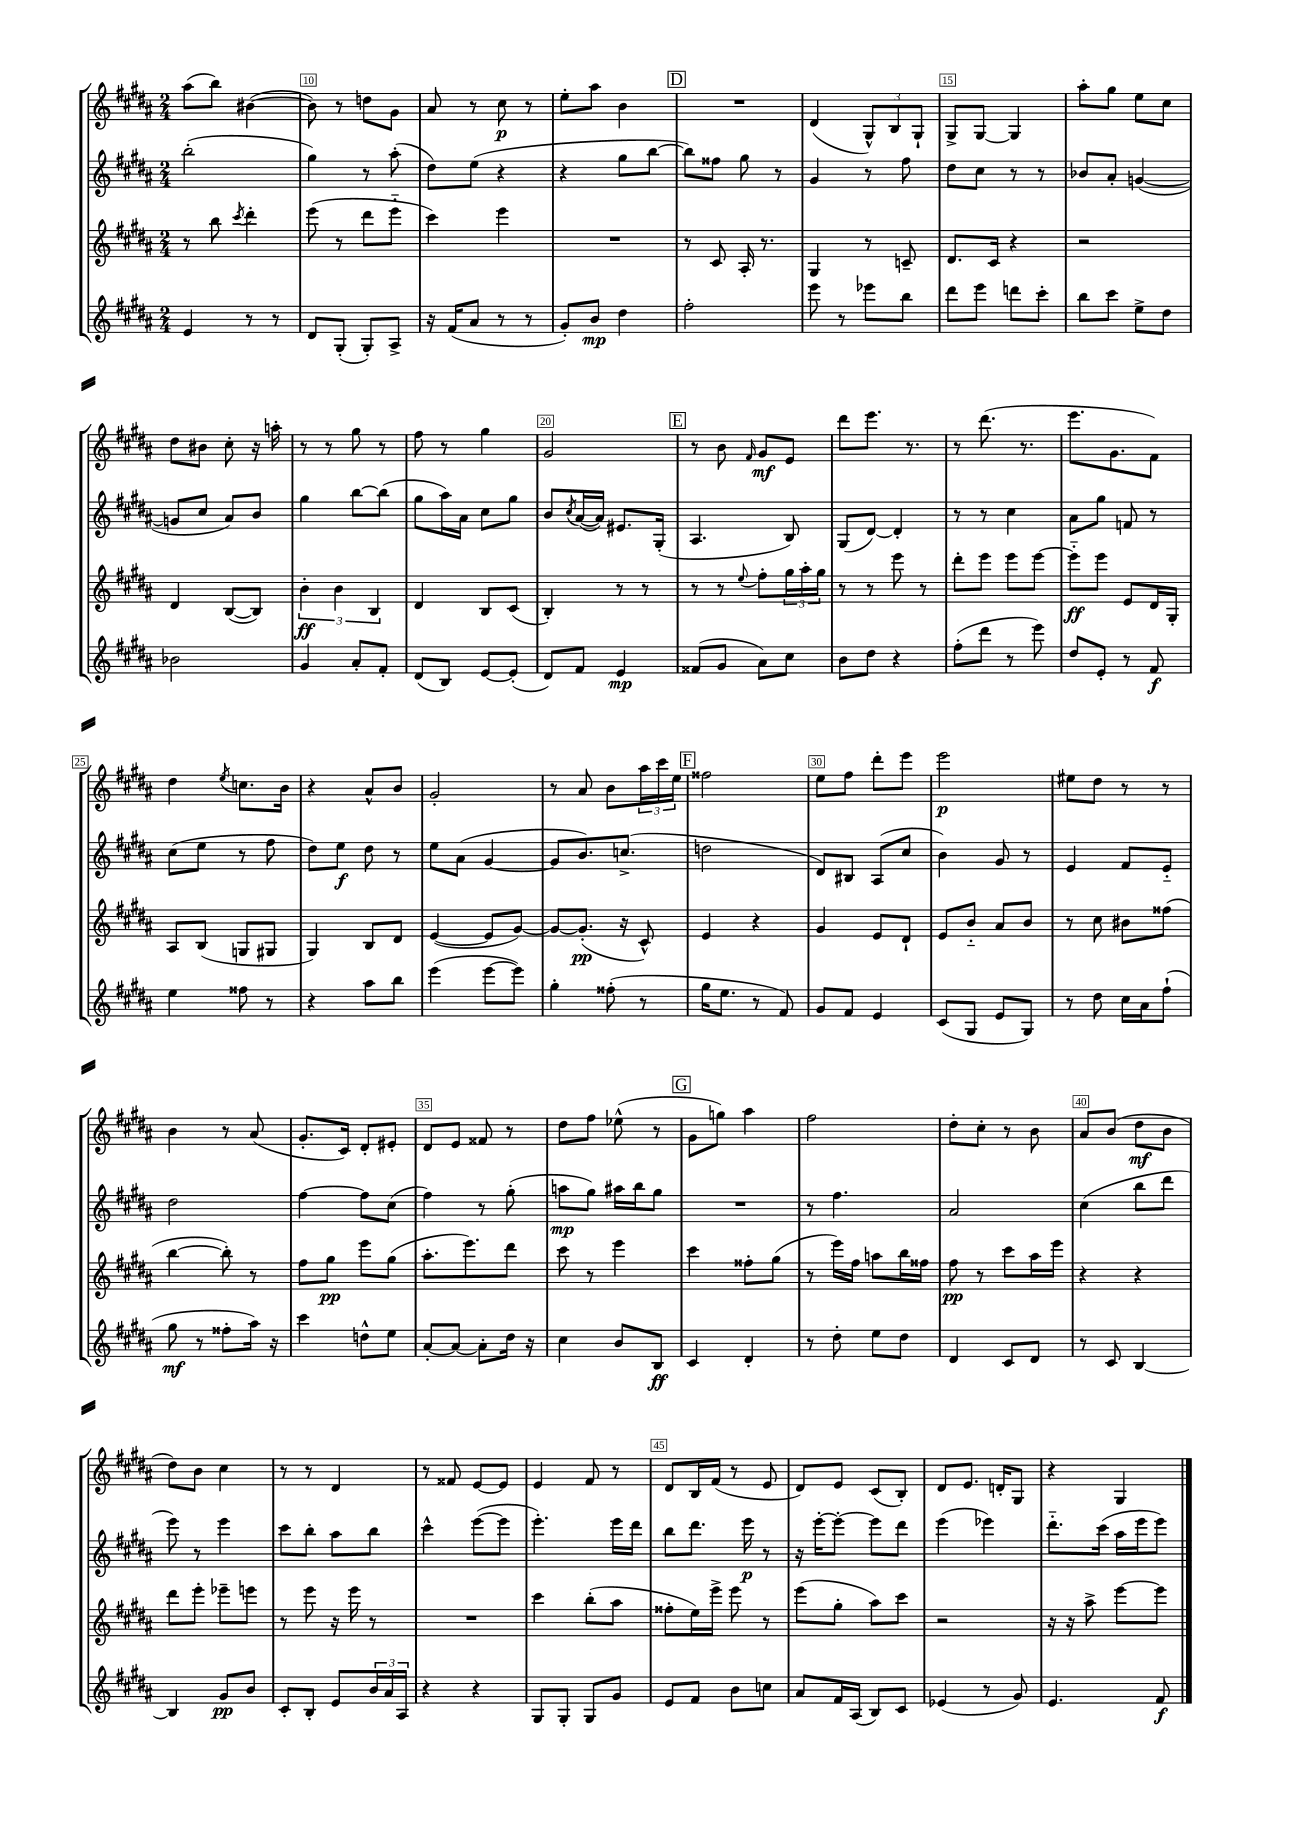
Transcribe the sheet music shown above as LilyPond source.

<<
\new StaffGroup <<
\new Staff = "s0" {
    \clef treble \key b \major \numericTimeSignature \time 2/4
    ais''8( b''8) bis'4~( |
    bis'8) r8 d''8 gis'8 |
    ais'8 r8 cis''8\p r8 |
    e''8-. ais''8 b'4 |
    \mark \markup { \box "D" } R2 |
    dis'4( \tuplet 3/2 { gis8-^) b8 gis8-! } |
    gis8-> gis8~ gis4 |
    ais''8-. gis''8 e''8 cis''8 |
    dis''8 bis'8 cis''8-. r16 a''16-. |
    r8 r8 gis''8 r8 |
    fis''8 r8 gis''4 |
    gis'2 |
    \mark \markup { \box "E" } r8 b'8 \grace { fis'16 } gis'8\mf e'8 |
    dis'''8 e'''8. r8. |
    r8 dis'''8.( r8. |
    e'''8. gis'8. fis'8) |
    dis''4 \acciaccatura { e''8 } c''8. b'16 |
    r4 ais'8-^ b'8 |
    gis'2-. |
    r8 ais'8 b'8 \tuplet 3/2 { ais''16 cis'''16 e''16 } |
    \mark \markup { \box "F" } fisis''2 |
    e''8 fis''8 dis'''8-. e'''8 |
    e'''2\p |
    eis''8 dis''8 r8 r8 |
    b'4 r8 ais'8( |
    gis'8.-. cis'16) dis'8-. eis'8-. |
    dis'8 e'8 fisis'8 r8 |
    dis''8 fis''8 ees''8-^( r8 |
    \mark \markup { \box "G" } gis'8 g''8) ais''4 |
    fis''2 |
    dis''8-. cis''8-. r8 b'8 |
    ais'8 b'8( dis''8\mf b'8 |
    dis''8) b'8 cis''4 |
    r8 r8 dis'4 |
    r8 fisis'8 e'8~ e'8 |
    e'4 fis'8 r8 |
    dis'8 b16 fis'16( r8 e'8 |
    dis'8) e'8 cis'8( b8-.) |
    dis'8 e'8. d'16-. gis8 |
    r4 gis4 \bar "|." |
}
\new Staff = "s1" {
    \clef treble \key b \major \numericTimeSignature \time 2/4
    b''2-.( |
    gis''4) r8 ais''8-.( |
    dis''8) e''8( r4 |
    r4 gis''8 b''8~ |
    \mark \markup { \box "D" } b''8) fisis''8 gis''8 r8 |
    gis'4 r8 fis''8 |
    dis''8 cis''8 r8 r8 |
    bes'8 ais'8-. g'4~( |
    g'8 cis''8 ais'8) b'8 |
    gis''4 b''8~ b''8( |
    gis''8 ais''16) ais'16 cis''8 gis''8 |
    b'8 \acciaccatura { cis''8 } ais'16~( ais'16) eis'8. gis16-.( |
    \mark \markup { \box "E" } ais4. b8) |
    gis8( dis'8~) dis'4-. |
    r8 r8 cis''4 |
    ais'8 gis''8 f'8 r8 |
    cis''8( e''8 r8 fis''8 |
    dis''8) e''8\f dis''8 r8 |
    e''8 ais'8( gis'4~ |
    gis'8 b'8.) c''8.->( |
    \mark \markup { \box "F" } d''2 |
    dis'8) bis8 ais8( cis''8 |
    b'4) gis'8 r8 |
    e'4 fis'8 e'8-_ |
    dis''2 |
    fis''4~ fis''8 cis''8( |
    fis''4) r8 gis''8-.( |
    a''8\mp gis''8) ais''16 b''16 gis''8 |
    \mark \markup { \box "G" } R2 |
    r8 fis''4. |
    ais'2 |
    cis''4( b''8 dis'''8 |
    e'''8) r8 e'''4 |
    cis'''8 b''8-. ais''8 b''8 |
    cis'''4-^ e'''8~( e'''8 |
    e'''4.-.) e'''16 dis'''16 |
    b''8 dis'''8. e'''16\p r8 |
    r16 e'''16~-. e'''8~-. e'''8 dis'''8 |
    e'''4( ees'''4) |
    dis'''8.-_ cis'''16( ais''16 e'''16 e'''8) \bar "|." |
}
\new Staff = "s2" {
    \clef treble \key b \major \numericTimeSignature \time 2/4
    r8 b''8 \acciaccatura { cis'''8 } dis'''4-. |
    e'''8( r8 dis'''8 e'''8-_ |
    cis'''4) e'''4 |
    R2 |
    \mark \markup { \box "D" } r8 cis'8 ais16-. r8. |
    gis4 r8 c'8-- |
    dis'8. cis'16 r4 |
    r2 |
    dis'4 b8~( b8) |
    \tuplet 3/2 { b'4-.\ff b'4 b4 } |
    dis'4 b8 cis'8( |
    b4-.) r8 r8 |
    \mark \markup { \box "E" } r8 r8 \appoggiatura { e''8 } fis''8-. \tuplet 3/2 { gis''16 ais''16-. gis''16 } |
    r8 r8 e'''8 r8 |
    dis'''8-. e'''8 e'''8 e'''8~ |
    e'''8-_\ff e'''8 e'8 dis'16 gis16-. |
    ais8 b8( g8 gis8 |
    gis4) b8 dis'8 |
    e'4~( e'8 gis'8~) |
    gis'8~ gis'8.-.\pp( r16 cis'8-^) |
    \mark \markup { \box "F" } e'4 r4 |
    gis'4 e'8 dis'8-! |
    e'8 b'8-_ ais'8 b'8 |
    r8 cis''8 bis'8 fisis''8( |
    b''4~ b''8-.) r8 |
    fis''8 gis''8\pp e'''8 gis''8( |
    ais''8.-. e'''8.) dis'''8 |
    cis'''8 r8 e'''4 |
    \mark \markup { \box "G" } cis'''4 fisis''8-. gis''8( |
    r8 e'''16) fis''16 a''8 b''16 fisis''16 |
    fis''8\pp r8 cis'''8 ais''16 e'''16 |
    r4 r4 |
    dis'''8 e'''8-. ees'''8-- e'''8 |
    r8 e'''8 r16 e'''16 r8 |
    R2 |
    cis'''4 b''8-.( ais''8 |
    fisis''8-. e''16) e'''16-> e'''8 r8 |
    e'''8( gis''8-. ais''8) cis'''8 |
    r2 |
    r16 r16 ais''8-> e'''8~ e'''8 \bar "|." |
}
\new Staff = "s3" {
    \clef treble \key b \major \numericTimeSignature \time 2/4
    e'4 r8 r8 |
    dis'8 gis8-.( gis8-.) ais8-> |
    r16 fis'16( ais'8 r8 r8 |
    gis'8-.) b'8\mp dis''4 |
    \mark \markup { \box "D" } fis''2-. |
    e'''8 r8 ees'''8 b''8 |
    dis'''8 e'''8 d'''8 cis'''8-. |
    b''8 cis'''8 e''8-> dis''8 |
    bes'2 |
    gis'4 ais'8-. fis'8-. |
    dis'8( b8) e'8~ e'8-.( |
    dis'8) fis'8 e'4\mp |
    \mark \markup { \box "E" } fisis'8( gis'8 ais'8) cis''8 |
    b'8 dis''8 r4 |
    fis''8-.( dis'''8 r8 e'''8) |
    dis''8 e'8-. r8 fis'8\f |
    e''4 fisis''8 r8 |
    r4 ais''8 b''8 |
    e'''4( e'''8~ e'''8) |
    gis''4-. fisis''8-.( r8 |
    \mark \markup { \box "F" } gis''16 e''8. r8 fis'8) |
    gis'8 fis'8 e'4 |
    cis'8( gis8 e'8 gis8) |
    r8 dis''8 cis''16 ais'16 fis''8-!( |
    gis''8\mf r8 fisis''8-. ais''16) r16 |
    cis'''4 d''8-^ e''8 |
    ais'8~-. ais'8~ ais'8-. dis''16 r16 |
    cis''4 b'8 b8\ff |
    \mark \markup { \box "G" } cis'4 dis'4-. |
    r8 dis''8-. e''8 dis''8 |
    dis'4 cis'8 dis'8 |
    r8 cis'8 b4~ |
    b4 gis'8\pp b'8 |
    cis'8-. b8-. e'8 \tuplet 3/2 { b'16 ais'16 ais16 } |
    r4 r4 |
    gis8 gis8-. gis8 gis'8 |
    e'8 fis'8 b'8 c''8 |
    ais'8 fis'16 ais16( b8) cis'8 |
    ees'4( r8 gis'8) |
    e'4. fis'8\f \bar "|." |
}
>>
>>
\layout { \context { \Score currentBarNumber = #9 \override BarNumber.break-visibility = ##(#f #t #t) barNumberVisibility = #(every-nth-bar-number-visible 5) \override BarNumber.stencil = #(make-stencil-boxer 0.1 0.3 ly:text-interface::print) } }
